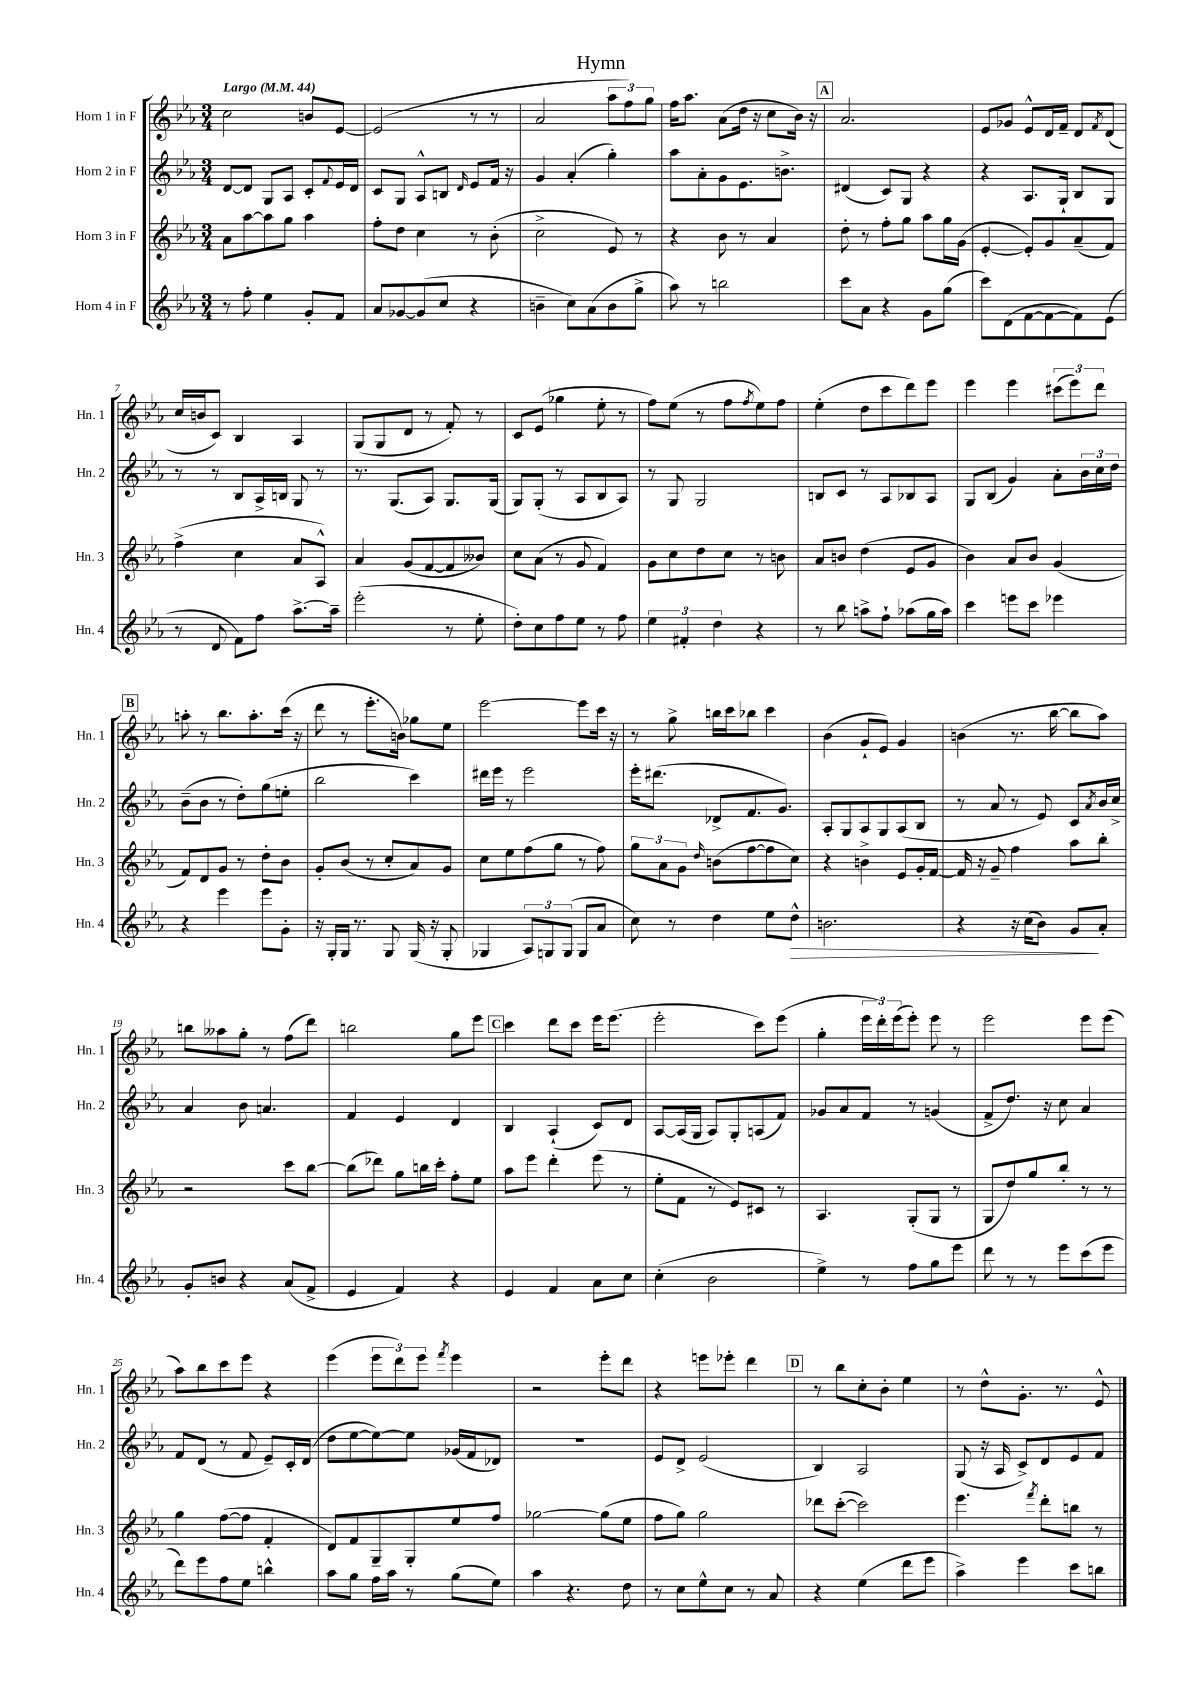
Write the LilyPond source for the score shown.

\header { title = "Hymn" }
<<
\new StaffGroup <<
\new Staff = "s0" \with { instrumentName = "Horn 1 in F" shortInstrumentName = "Hn. 1" } {
    \clef treble \key ees \major \numericTimeSignature \time 3/4 \tempo "Largo" 4 = 44
    c''2 b'8 ees'8~ |
    ees'2( r8 r8 |
    aes'2 \tuplet 3/2 { aes''8 f''8) g''8 } |
    f''16 aes''8. aes'8( d''16 r16 c''8 bes'16) r16 |
    \mark \markup { \box "A" } aes'2. |
    ees'8 ges'8 ees'8-^ d'16 f'16-- d'8 \acciaccatura { f'8 } d'8( |
    c''16 b'16 c'8) bes4 aes4 |
    g8( g8 d'8 r8 f'8-.) r8 |
    c'8 ees'8( ges''4 ees''8-. r8 |
    f''8) ees''8( r8 f''8 \acciaccatura { f''8 } ees''8) f''8 |
    ees''4-.( d''8 c'''8 d'''8) ees'''8 |
    ees'''4 ees'''4 \tuplet 3/2 { cis'''8( ees'''8) d'''8 } |
    \mark \markup { \box "B" } a''8-. r8 bes''8. a''8.-. c'''16( r16 |
    d'''8 r8 ees'''8.-. b'16) ges''8 ees''8 |
    ees'''2~ ees'''8 c'''16 r16 |
    r8 g''8-> b''16 c'''16 bes''8 c'''4 |
    bes'4( g'8-! ees'8) g'4 |
    b'4( r8. bes''16~ bes''8 aes''8) |
    b''8 aeses''8 g''8-. r8 f''8( d'''8) |
    b''2 g''8 ees'''8 |
    \mark \markup { \box "C" } c'''4 d'''8 c'''8 ees'''16 ees'''8.( |
    ees'''2-. c'''8) ees'''8( |
    g''4-. \tuplet 3/2 { ees'''16 d'''16-.) ees'''16( } ees'''8-.) ees'''8 r8 |
    ees'''2 ees'''8 ees'''8( |
    aes''8) bes''8 c'''8 ees'''8 r4 |
    ees'''4( \tuplet 3/2 { ees'''8 d'''8) ees'''8 } \acciaccatura { f'''8 } ees'''4 |
    r2 ees'''8-. d'''8 |
    r4 e'''8 ees'''8-. d'''4 |
    \mark \markup { \box "D" } r8 bes''8 c''8-. bes'8-. ees''4 |
    r8 d''8-^ g'8.-. r8. ees'8-^ \bar "|." |
}
\new Staff = "s1" \with { instrumentName = "Horn 2 in F" shortInstrumentName = "Hn. 2" } {
    \clef treble \key ees \major \numericTimeSignature \time 3/4
    d'8~ d'8 g8 aes8 c'8-. \appoggiatura { f'8 } ees'16 d'16 |
    c'8 g8 aes8-^ b8 \grace { d'16 } ees'8 f'16 r16 |
    g'4 aes'4-.( g''4-.) |
    aes''8 aes'8-. g'8 ees'8. b'8.-> |
    \mark \markup { \box "A" } dis'4( c'8) g8 r4 |
    r4 aes8. g16-! bes8 g8 |
    r8 r8 bes8 aes16-> b16 g8 r8 |
    r8. g8.( aes8) g8. g16( |
    g8) g8-.( r8 aes8 bes8 aes8) |
    r8 g8 g2 |
    b8 c'8 r8 aes8 bes8 aes8 |
    g8 bes8( g'4) aes'8-. \tuplet 3/2 { bes'16 c''16 d''16 } |
    \mark \markup { \box "B" } bes'8--( bes'8 r8 d''8-.) g''8( e''8-. |
    bes''2 c'''4) |
    dis'''16 ees'''16 r8 ees'''2 |
    ees'''16-. dis'''8.( des'8-> f'8. g'8.) |
    aes8-. g8 aes8 g8 aes8( bes8 |
    r8 aes'8 r8 ees'8) c'8 \acciaccatura { aes'8 } bes'16 c''16-> |
    aes'4 bes'8 a'4. |
    f'4 ees'4 d'4 |
    \mark \markup { \box "C" } bes4 aes4-!( c'8) d'8 |
    aes8~ aes16( g16 aes8) g8-. a8( f'8) |
    ges'8 aes'8 f'8 r8 g'4( |
    f'8-> d''8.) r16 c''8 aes'4 |
    f'8 d'8( r8 f'8 ees'8--) c'16-. d'16( |
    d''8 ees''8~ ees''8~) ees''8 ges'16( f'16 des'8) |
    R2. |
    ees'8 d'8-> ees'2( |
    \mark \markup { \box "D" } bes4) aes2 |
    g8( r16 aes16 c'8->) d'8 ees'8 f'8 \bar "|." |
}
\new Staff = "s2" \with { instrumentName = "Horn 3 in F" shortInstrumentName = "Hn. 3" } {
    \clef treble \key ees \major \numericTimeSignature \time 3/4
    aes'8 aes''8~ aes''8 g''8 aes''4 |
    f''8-. d''8 c''4 r8 bes'8-.( |
    c''2-> ees'8) r8 |
    r4 bes'8 r8 aes'4 |
    \mark \markup { \box "A" } d''8-. r8 f''8-. g''8 aes''8 g''16 g'16( |
    ees'4~-. ees'8-.) g'8 aes'8--( f'8) |
    f''4->( c''4 aes'8 aes8-^) |
    aes'4 g'8( f'8~ f'8 beses'8) |
    c''8 aes'8( r8 g'8 f'4) |
    g'8 c''8 d''8 c''8 r8 b'8 |
    aes'8 b'8 d''4( ees'8 g'8 |
    bes'4) aes'8 bes'8 g'4( |
    \mark \markup { \box "B" } f'8) d'8 g'8 r8 d''8-. bes'8 |
    g'8-. bes'8( r8 c''8-. aes'8) g'8 |
    c''8 ees''8 f''8( g''8 r8 f''8) |
    \tuplet 3/2 { g''8 aes'8 g'8 } \grace { d''16 } b'8( f''8~ f''8 c''8) |
    r4 b'4-> ees'8 g'16-. f'16~ |
    f'16 r16 g'8-- f''4 aes''8 bes''8-. |
    r2 c'''8 bes''8~ |
    bes''8( des'''8) g''8 b''16 c'''16-. f''8-. ees''8 |
    \mark \markup { \box "C" } aes''8 ees'''8 d'''4-. ees'''8( r8 |
    ees''8-. f'8 r8 ees'8) cis'8 r8 |
    aes4. g8-.( g8 r8 |
    g8 d''8) g''8 bes''8-. r8 r8 |
    g''4 f''8~( f''8 f'4-. |
    d'8) f'8 g8-- g8-. ees''8 f''8 |
    ges''2~ ges''8( ees''8 |
    f''8 g''8) g''2 |
    \mark \markup { \box "D" } des'''8 c'''8~-.( c'''2) |
    ees'''4. \acciaccatura { f'''8 } d'''8-. b''8 r8 \bar "|." |
}
\new Staff = "s3" \with { instrumentName = "Horn 4 in F" shortInstrumentName = "Hn. 4" } {
    \clef treble \key ees \major \numericTimeSignature \time 3/4
    r8 f''8-. ees''4 g'8-. f'8 |
    aes'8 ges'8~ ges'8( c''8 r4 |
    b'4-- c''8) aes'8( b'8 g''8-> |
    aes''8) r8 b''2 |
    \mark \markup { \box "A" } c'''8 aes'8 r4 g'8 g''8( |
    c'''8) d'8( f'8~ f'8~ f'8) ees'8( |
    r8 d'8 f'8) f''8 aes''8.~-> aes''16-- |
    ees'''2-.( r8 ees''8-. |
    d''8-.) c''8 f''8 ees''8 r8 f''8 |
    \tuplet 3/2 { ees''4 fis'4-. d''4 } r4 |
    r8 bes''8 a''8-> f''8-! aes''8( g''16 aes''16) |
    c'''4 e'''8 c'''8 ees'''4 |
    \mark \markup { \box "B" } r4 ees'''4 ees'''8 g'8-. |
    r16 g16-. g16 r8. g8 g16( r16 g8-. |
    ges4 \tuplet 3/2 { aes8) g8 g8( } g8 aes'8 |
    c''8) r8 d''4 ees''8 d''8-^\> |
    b'2. |
    r4 r16 c''16( bes'8) g'8\! aes'8-. |
    g'8-. b'8 r4 aes'8( f'8-> |
    ees'4 f'4) r4 |
    \mark \markup { \box "C" } ees'4 f'4 aes'8 c''8 |
    c''4-.( bes'2 |
    ees''4->) r8 f''8 g''8 ees'''8 |
    d'''8 r8 r8 ees'''8 c'''8( ees'''8 |
    d'''8) ees'''8 f''8 ees''8 b''4-^ |
    aes''8 g''8 f''16 aes''16 r8 g''8( ees''8) |
    aes''4 r4. d''8 |
    r8 c''8 ees''8-^ c''8 r8 aes'8 |
    \mark \markup { \box "D" } r4 ees''4( d'''8 ees'''8 |
    aes''4->) ees'''4 c'''8 b''8 \bar "|." |
}
>>
>>
